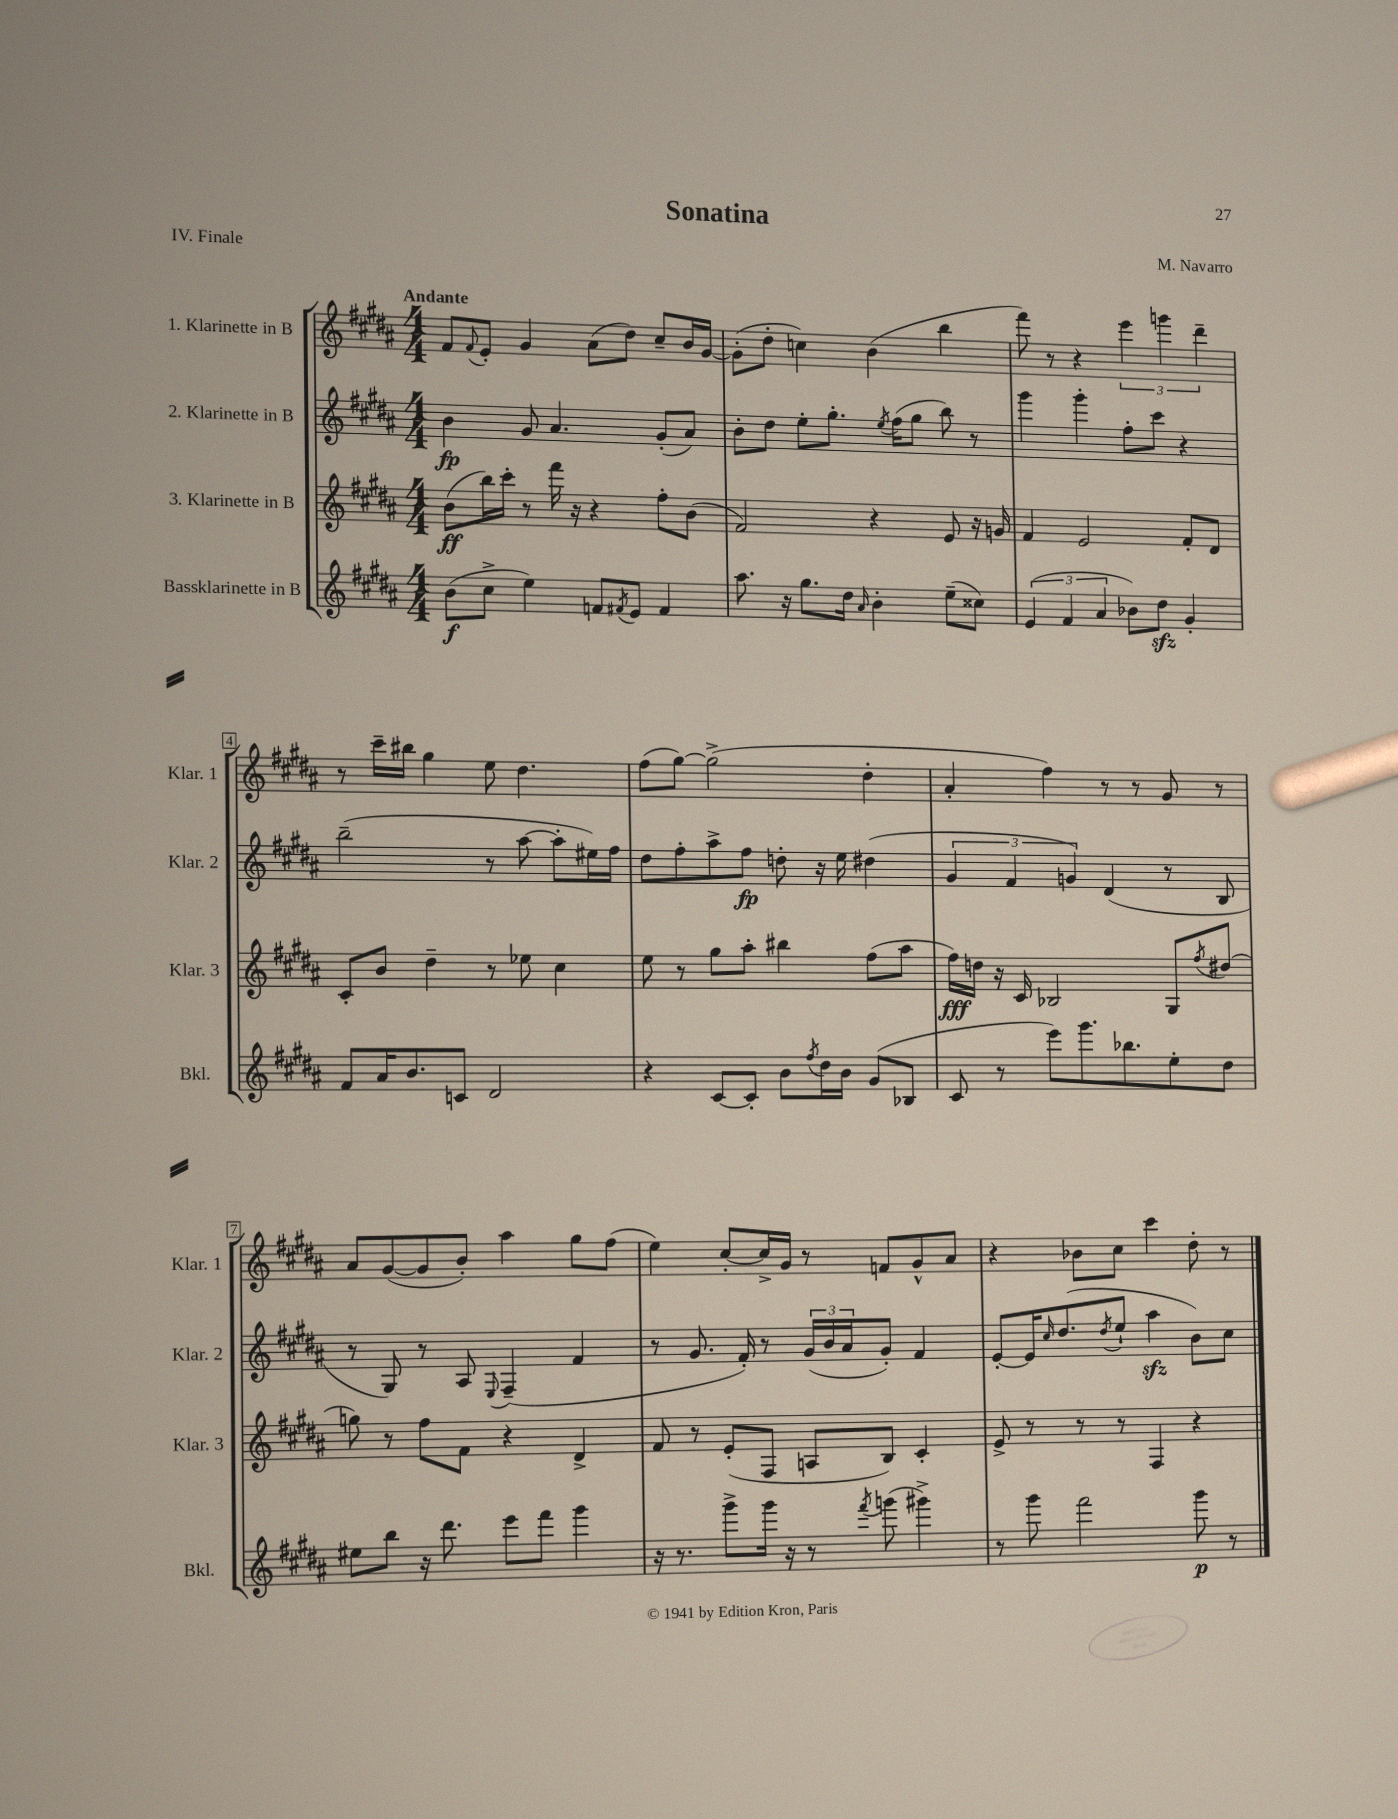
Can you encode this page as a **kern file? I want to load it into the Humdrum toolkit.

**kern	**kern	**kern	**kern
*staff4	*staff3	*staff2	*staff1
*clefG2	*clefG2	*clefG2	*clefG2
*k[f#c#g#d#a#]	*k[f#c#g#d#a#]	*k[f#c#g#d#a#]	*k[f#c#g#d#a#]
*M4/4	*M4/4	*M4/4	*M4/4
(8b	(8b	4b	8f#
.	.	.	8qqf#
8cc#^	16bb)	.	8e'
.	16ccc#'	.	.
4ee)	8r	8g#	4g#
.	16fff#	4.a#	.
.	16r	.	.
8f	4r	.	(8a#
8qf#	.	.	.
8e	.	.	8dd#)
4f#	8ff#'	(8g#'	8cc#~
.	(8b	8a#)	16b
.	.	.	[16g#
=	=	=	=
8.aa#	2f#)	8b'	(8g#']
.	.	8dd#	8dd#'
16r	.	.	.
8.gg#	.	8ee'	4cc)
.	.	8.gg#'	.
16dd#	.	.	.
16qqa#	.	.	.
4b'	4r	.	(4b
.	.	8qee	.
.	.	(16ff#	.
.	.	8gg#	.
(8ee~	8e	8bb)	4bb
8cc##)	16r	8r	.
.	16g	.	.
=	=	=	=
(6e	4f#	4ggg#	8fff#)
.	.	.	8r
6f#	.	.	.
.	2e	4ggg#'	4r
6a#	.	.	.
8b-)	.	8ff#'	6eee
8dd#	.	8ccc#	.
.	.	.	6ggg
4g#'	8f#'	4r	.
.	.	.	6ddd#~
.	8d#	.	.
=	=	=	=
8f#	8c#'	(2bb~	8r
16a#	8b	.	16ccc#~
8.b	.	.	16bb#
.	4dd#~	.	4gg#
8c	.	.	.
2d#	8r	8r	8ee
.	8ee-	[8aa#	4.dd#
.	4cc#	8aa#']	.
.	.	16ee#)	.
.	.	16ff#	.
=	=	=	=
4r	8ee	8dd#	(8ff#
.	8r	8ff#'	[8gg#)
[8c#	8gg#	8aa#^	(2gg#^]
8c#']	8aa#'	8ff#	.
8b	4bb#	8dd'	.
8qff#	.	.	.
16dd#	.	16r	.
16b	.	16ee	.
(8g#	(8ff#	(4dd#	4dd#'
8B-	8aa#	.	.
=	=	=	=
8c#	16ff#)	6g#	4a#'
.	16dd	.	.
8r	16r	.	.
.	.	6f#	.
.	16c#	.	.
8eee)	2B-	.	4ff#)
.	.	6g)	.
8.ggg#	.	.	.
.	.	(4d#	8r
8.bb-	.	.	.
.	.	.	8r
8ee'	8G#	8r	8g#
.	8qff#	.	.
8dd#	(8dd#	8B	8r
=	=	=	=
8ee#	8gg)	8r	8a#
8bb	8r	8G#)	([8g#
16r	8ff#	8r	8g#]
8.ddd#	.	.	.
.	8f#	8A#	8b')
.	.	8qqE	.
8eee	4r	(4F#~	4aa#
8fff#	.	.	.
4ggg#	4d#^	4f#	8gg#
.	.	.	(8ff#
=	=	=	=
16r	8f#	8r	4ee)
8.r	.	.	.
.	8r	8.g#	.
8ggg#^	(8e'	.	[8cc#'
.	.	16f#')	.
16ggg#	8F#	8r	16cc#^]
16r	.	.	16g#
8r	8A	(24g#	8r
.	.	24b	.
.	.	24a#	.
8qfff#	.	.	.
(8ggg	8B)	8g#')	8f
4ggg#^)	4c#'	4f#	8g#^^
.	.	.	8a#
=	=	=	=
8r	8e^	[8e'	4r
8ggg#	8r	16e]	.
.	.	16qqcc#	.
.	.	(8.dd#	.
2fff#	8r	.	8b-
.	.	8qdd#	.
.	8r	8ee`	8cc#
.	4F#	4aa#	4ccc#
8ggg#	4r	8b)	8dd#'
8r	.	8cc#	8r
==	==	==	==
*-	*-	*-	*-
